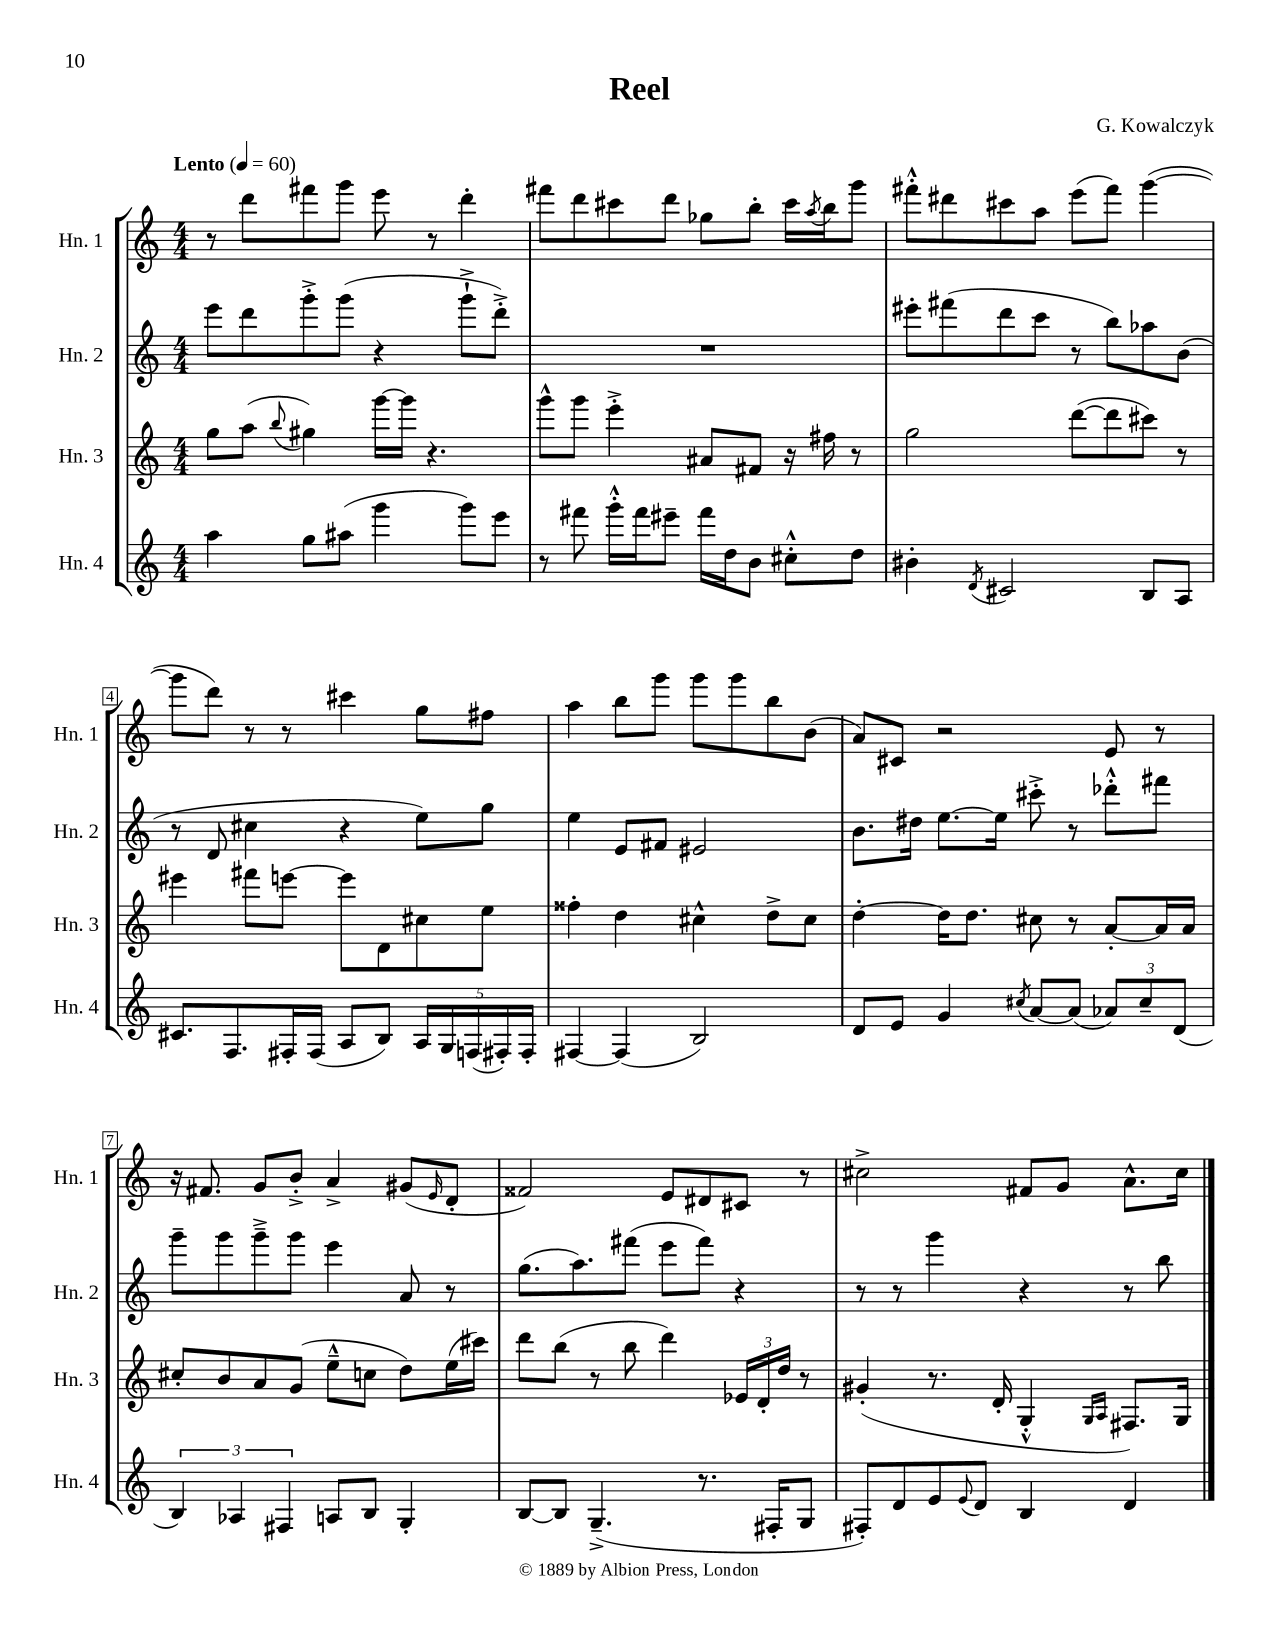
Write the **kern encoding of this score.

**kern	**kern	**kern	**kern
*part4	*part3	*part2	*part1
*staff4	*staff3	*staff2	*staff1
*I"Hn. 4	*I"Hn. 3	*I"Hn. 2	*I"Hn. 1
*I'Hn. 4	*I'Hn. 3	*I'Hn. 2	*I'Hn. 1
*clefG2	*clefG2	*clefG2	*clefG2
*k[]	*k[]	*k[]	*k[]
*M4/4	*M4/4	*M4/4	*M4/4
*MM60	*MM60	*MM60	*MM60
=1	=1	=1	=1
!	!	!	!LO:TX:a:B:t=Lento
4aa\	8gg\L	8eee\L	8r
.	(8aa\J	8ddd\	8ddd\L
.	8qqbb/	.	.
8gg\L	4gg#X\)	8ggg'^\	8fff#X\
(8aa#X\J	.	(8ggg\J	8ggg\J
4ggg\	[16ggg\LL	4r	8eee\
.	16ggg\JJ]	.	.
.	4.r	.	8r
8ggg\L)	.	8ggg`^\L	4ddd'\
8eee\J	.	8ddd'^\J)	.
=2	=2	=2	=2
8r	8ggg^^\L	1r	8fff#X\L
8fff#X\	8ggg\J	.	8ddd\
16ggg'^^\LL	4eee'^\	.	8ccc#X\
16fff#\J	.	.	.
8eee#X~\J	.	.	8ddd\J
16fff#\LL	8a#X/L	.	8gg-X\L
16dd\J	.	.	.
8b\J	8f#X/J	.	8bb'\J
8cc#X'^^\L	16r	.	16ccc#\LL
.	.	.	8qaa/
.	16ff#X\	.	16bb\J
8dd\J	8r	.	8ggg\J
=3	=3	=3	=3
4b#X'\	2gg\	8eee#X'\L	8fff#X'^^\L
.	.	(8fff#X\	8ddd#X\
8qd/	.	.	.
2c#X/	.	8ddd\	8ccc#X\
.	.	8ccc\J	8aa\J
.	([8ddd\L	8r	(8eee\L
.	8ddd\]	8bb\L)	8fff#\J)
8B/L	8ccc#X\J)	8aa-X\	([4ggg\
8A/J	8r	(8b\J	.
!!LO:LB:g=z
=4	=4	=4	=4
8.c#X/L	4eee#X\	8r	8ggg\L]
.	.	8d/	8ddd\J)
8.F/	.	.	.
.	8fff#X\L	4cc#X\	8r
16F#X'/L	[8eeen\J	.	8r
(16F#/JJ	.	.	.
8A/L	8eee\L]	4r	4ccc#X\
8B/J)	8d\	.	.
20A/LL	8cc#X\	8ee\L)	8gg\L
20G/	.	.	.
(20Fn/	.	.	.
.	8ee\J	8gg\J	8ff#X\J
20F#X'/)	.	.	.
20F#'/JJ	.	.	.
=5	=5	=5	=5
[4F#X/	4ff##X'\	4ee\	4aa\
(4F#/]	4dd\	8e/L	8bb\L
.	.	8f#X/J	8ggg\J
2B/)	4cc#X^^\	2e#X/	8ggg\L
.	.	.	8ggg\
.	8dd^\L	.	8bb\
.	8cc#\J	.	(8b\J
=6	=6	=6	=6
8d/L	[4dd'\	8.b\L	8a/L)
8e/J	.	.	8c#X/J
.	.	16dd#X\Jk	.
4g/	16dd\KL]	[8.ee\L	2r
.	8.dd\J	.	.
.	.	16ee\Jk]	.
8qcc#X/	.	.	.
[8a/L	8cc#X\	8ccc#X'^\	.
(8a/J]	8r	8r	.
12a-X/L)	[8a'/L	8ddd-X'^^\L	8e/
12cc#~/	.	.	.
.	16a/L]	8fff#X\J	8r
(12d/J	.	.	.
.	16a/JJ	.	.
!!LO:LB:g=z
=7	=7	=7	=7
6B/)	8cc#X'/L	8ggg~\L	16r
.	.	.	8.f#X/
.	8b/	8ggg\	.
6A-X/	.	.	.
.	8a/	8ggg~^\	8g/L
6F#X/	.	.	.
.	(8g/J	8ggg\J	8b'^/J
8An/L	8ee~^^\L	4eee\	4a^/
8B/J	8ccn\J	.	.
4G'/	8dd\L)	8a/	(8g#X/L
.	.	.	16qqe/
.	(16ee\L	8r	8d'/J
.	16ccc#X\JJ)	.	.
=8	=8	=8	=8
[8B/L	8ddd\L	(8.gg\L	2f##X/)
8B/J]	(8bb\J	.	.
.	.	8.aa\)	.
(4.G~^/	8r	.	.
.	8bb\	(8fff#X\J	.
.	4ddd\)	8eee\L	8e/L
8.r	.	8fff#\J)	8d#X/
.	24e-X/LL	4r	8c#X/J
.	24d'/	.	.
16F#X'/KL	.	.	.
.	24dd/JJ	.	.
8G/J	8r	.	8r
=9	=9	=9	=9
8F#X'/L)	(4g#X'/	8r	2cc#X^\
8d/	.	8r	.
8e/	8.r	4ggg\	.
8qqe/	.	.	.
8d/J	.	.	.
.	16d'/	.	.
4B/	4G'^^/	4r	8f#X/L
.	.	.	8g/J
.	16qqG/LL	.	.
.	16qqA/JJ	.	.
4d/	8.F#X/L)	8r	8.a^^\L
.	.	8bb\	.
.	16G/Jk	.	16cc#\Jk
==	==	==	==
*-	*-	*-	*-
